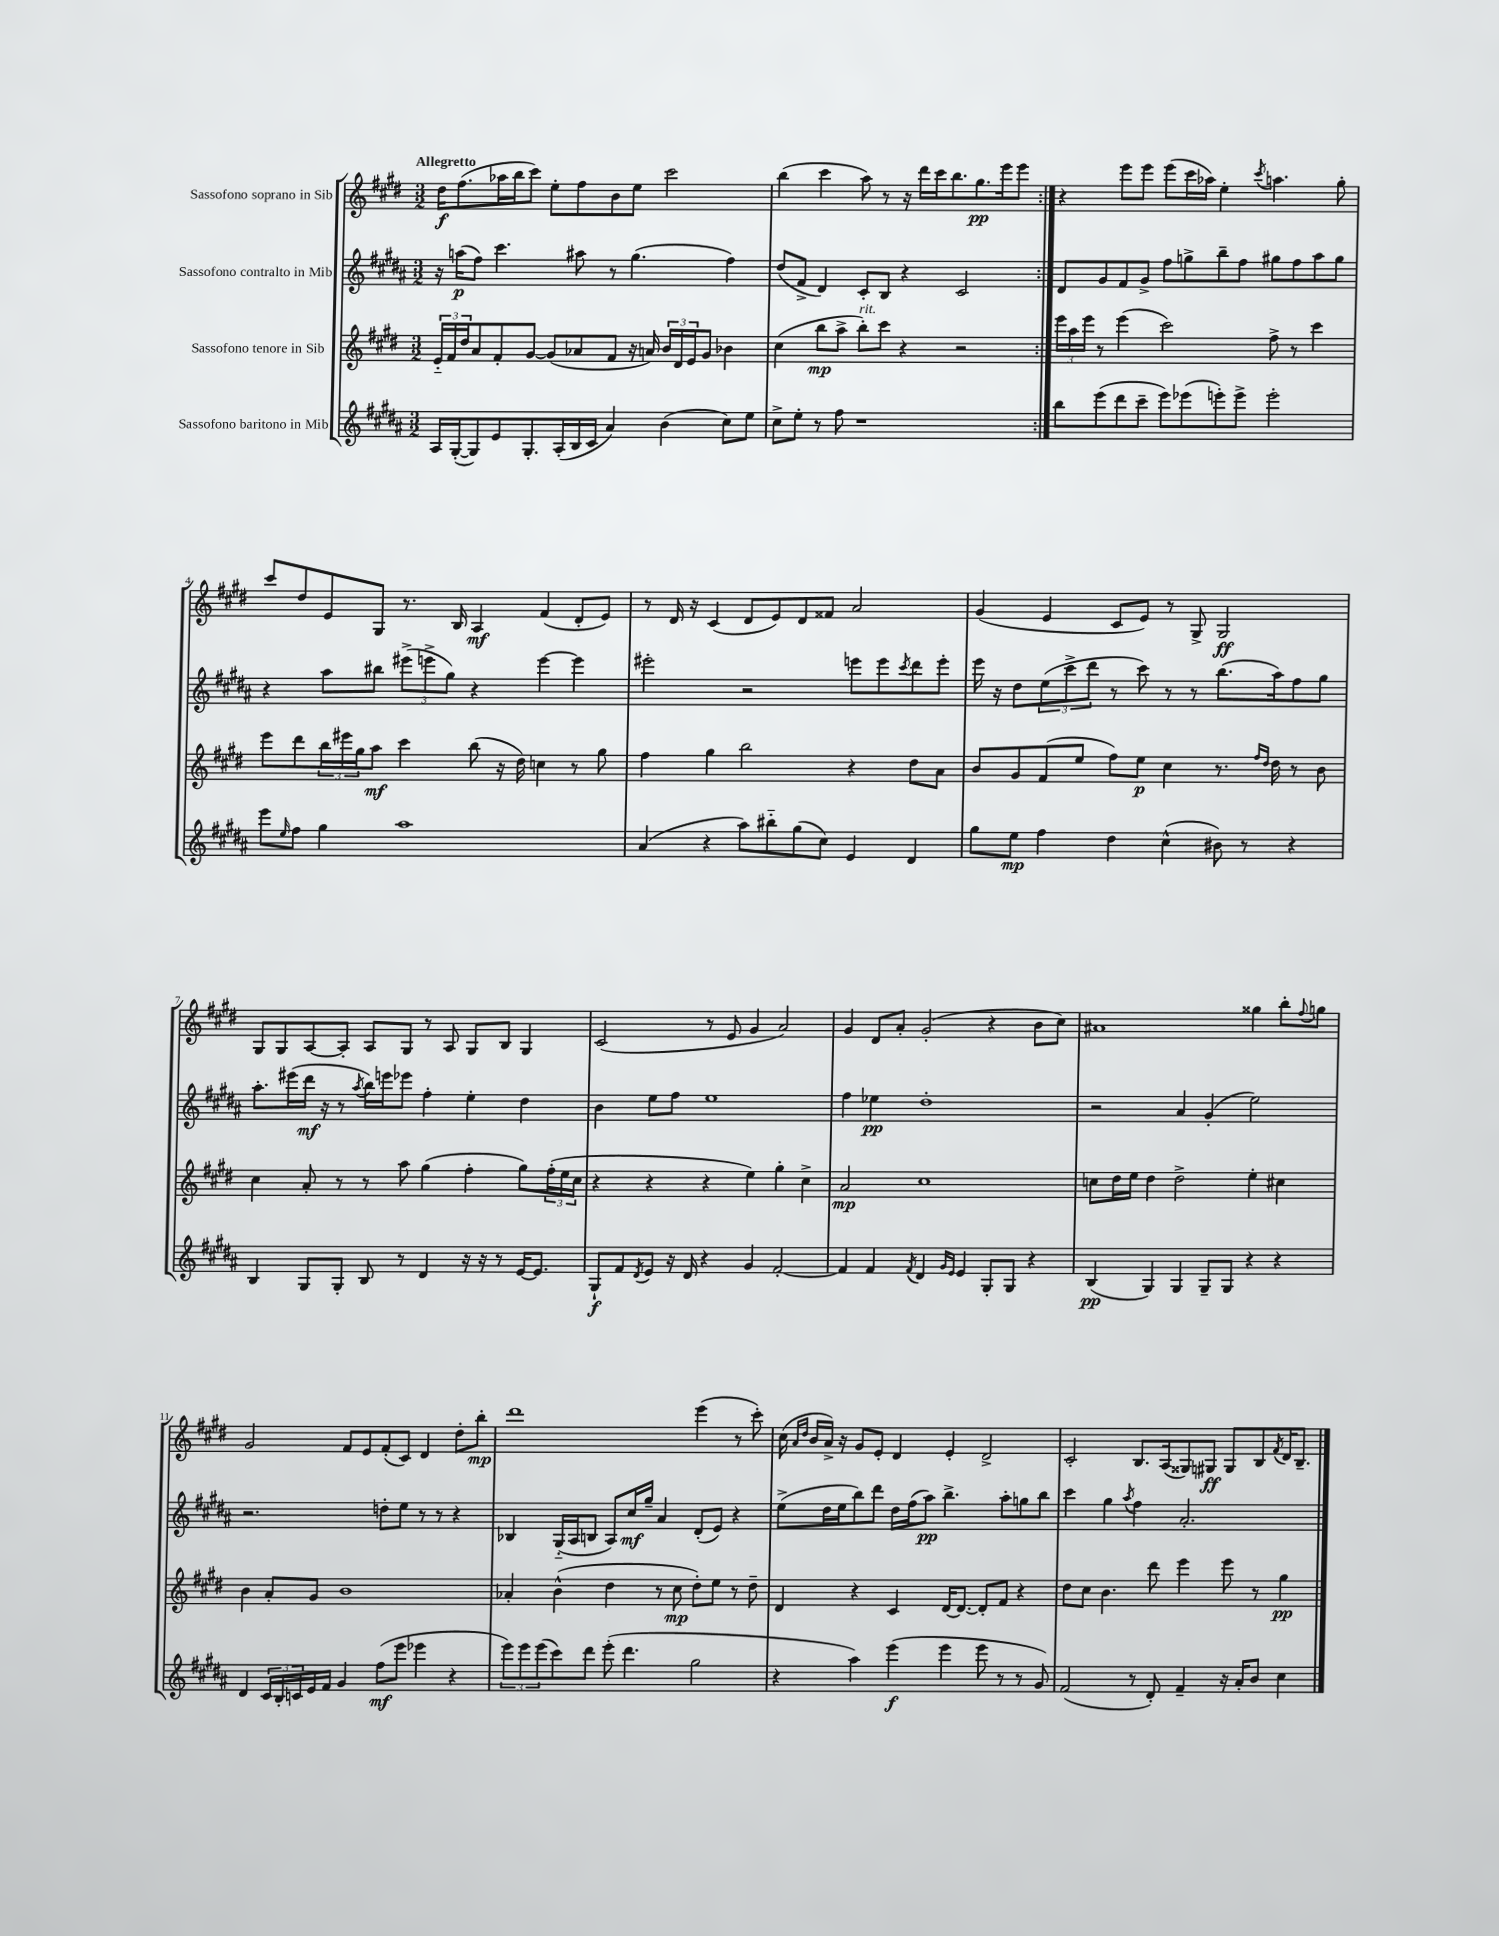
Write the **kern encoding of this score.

**kern	**dynam	**kern	**dynam	**kern	**dynam	**kern	**dynam
*part4	*part4	*part3	*part3	*part2	*part2	*part1	*part1
*staff4	*staff4	*staff3	*staff3	*staff2	*staff2	*staff1	*staff1
*I"Sassofono baritono in Mib	*	*I"Sassofono tenore in Sib	*	*I"Sassofono contralto in Mib	*	*I"Sassofono soprano in Sib	*
*clefG2	*	*clefG2	*	*clefG2	*	*clefG2	*
*k[f#c#g#d#a#]	*	*k[f#c#g#d#]	*	*k[f#c#g#d#a#]	*	*k[f#c#g#d#]	*
*M3/2	*	*M3/2	*	*M3/2	*	*M3/2	*
=1	=1	=1	=1	=1	=1	=1	=1
!	!	!	!	!	!	!LO:TX:a:B:t=Allegretto	!
16A#/LL	.	24e/LL	.	16r	.	16dd#\KL	f
.	.	24f#/	.	.	.	.	.
([16G#'/J	.	.	.	(16aan\KL	p	(8.ff#\	.
.	.	24dd#/J	.	.	.	.	.
8G#/])	.	8a/	.	8ff#\J)	.	.	.
8e/	.	8f#'/	.	4.ccc#\	.	16aa-X\L	.
.	.	.	.	.	.	16bb\J	.
8.G#'/	.	[8g#/J	.	.	.	8ccc#\J)	.
.	.	(8g#/L]	.	.	.	8ee'\L	.
(16A#'/L	.	.	.	.	.	.	.
16B/	.	8a-X/	.	8aa#X\	.	8ff#\	.
16c#/JJ	.	.	.	.	.	.	.
4a#/)	.	8f#/J	.	8r	.	8b\	.
.	.	16r	.	(4.gg#\	.	8ee\J	.
.	.	16an/)	.	.	.	.	.
(4b\	.	24b/LL	.	.	.	2ccc#\	.
.	.	24d#/	.	.	.	.	.
.	.	24e/J	.	.	.	.	.
.	.	8g#/J	.	.	.	.	.
8cc#\L)	.	4b-X\	.	4ff#\)	.	.	.
8ee\J	.	.	.	.	.	.	.
=2	=2	=2	=2	=2	=2	=2	=2
8cc#^\L	.	(4cc#\	.	(8dd#/L	.	(4bb\	.
8ee'\J	.	.	.	8f#^/J	.	.	.
8r	.	8bb\L	mp	4d#/)	.	4ccc#\	.
8ff#\	.	8aa^\J	.	.	.	.	.
!	!	!LO:TX:a:i:t=rit.	!	!	!	!	!
1r	.	8bb'\L)	.	8c#'/L	.	8aa\)	.
.	.	8ccc#\J	.	8B/J	.	8r	.
.	.	4r	.	4r	.	16r	.
.	.	.	.	.	.	16ddd#\LL	.
.	.	.	.	.	.	16ccc#\J	.
.	.	.	.	.	.	8.bb\	.
.	.	2r	.	2c#/	.	.	.
.	.	.	.	.	.	8.gg#\	pp
.	.	.	.	.	.	16eee\k	.
.	.	.	.	.	.	8eee\J	.
=3:|!	=3:|!	=3:|!	=3:|!	=3:|!	=3:|!	=3:|!	=3:|!
8bb\L	.	24eee\LL	.	8d#/L	.	4r	.
.	.	24aa\	.	.	.	.	.
.	.	24eee\JJ	.	.	.	.	.
(8eee\	.	8r	.	8g#/	.	.	.
8ddd#\	.	(4eee\	.	8f#/	.	8eee\L	.
8ccc#~\J	.	.	.	8g#^/J	.	8eee\J	.
8eee\L)	.	2ccc#\)	.	8ff#\L	.	(8eee\L	.
(8eee-X\	.	.	.	8ggn^\	.	16ccc#\L	.
.	.	.	.	.	.	16aa-X\JJ)	.
8eeen'\)	.	.	.	8bb~\	.	4ee'\	.
8eee^\J	.	.	.	8ff#\J	.	.	.
.	.	.	.	.	.	8qccc#/	.
2eee'\	.	8ff#^\	.	8gg#X\L	.	4.aan\	.
.	.	8r	.	8ff#\	.	.	.
.	.	4ccc#\	.	8aa#\	.	.	.
.	.	.	.	8gg#\J	.	8gg#'\	.
!!LO:LB:g=z
=4	=4	=4	=4	=4	=4	=4	=4
8eee\L	.	8eee\L	.	4r	.	8ccc#/L	.
16qqee/	.	.	.	.	.	.	.
8ff#\J	.	8ddd#\	.	.	.	8dd#/	.
4gg#\	.	24bb\L	.	8aa#\L	.	8e/	.
.	.	24eee#X\	.	.	.	.	.
.	.	24gg#\J	.	.	.	.	.
.	.	8aa\J	mf	8bb#X\J	.	8G#/J	.
1aa#	.	4ccc#\	.	(12eee#X^\L	.	8.r	.
.	.	.	.	12eeen^\	.	.	.
.	.	.	.	12gg#\J)	.	.	.
.	.	.	.	.	.	16B/	.
.	.	(8bb\	.	4r	.	4A/	mf
.	.	16r	.	.	.	.	.
.	.	16dd#\)	.	.	.	.	.
.	.	4ccn\	.	[4eee\	.	(4f#/	.
.	.	8r	.	4eee\]	.	8d#'/L	.
.	.	8gg#\	.	.	.	8e/J)	.
=5	=5	=5	=5	=5	=5	=5	=5
(4a#/	.	4ff#\	.	2eee#X'\	.	8r	.
.	.	.	.	.	.	16d#/	.
.	.	.	.	.	.	16r	.
4r	.	4gg#\	.	.	.	(4c#/	.
8aa#\L)	.	2bb\	.	2r	.	8d#/L	.
8bb#X\	.	.	.	.	.	8e/)	.
(8gg#\	.	.	.	.	.	8d#/	.
8cc#\J)	.	.	.	.	.	8f##X/J	.
4e/	.	4r	.	8eeen\L	.	2a/	.
.	.	.	.	8eee\	.	.	.
.	.	.	.	8qccc#/	.	.	.
4d#/	.	8dd#\L	.	8ddd#\	.	.	.
.	.	8a\J	.	8eee'\J	.	.	.
=6	=6	=6	=6	=6	=6	=6	=6
8gg#\L	.	8b/L	.	16eee\	.	(4g#/	.
.	.	.	.	16r	.	.	.
8ee\J	mp	8g#/	.	8dd#\L	.	.	.
4ff#\	.	(8f#/	.	(12ee\	.	4e/	.
.	.	.	.	12ccc#^\	.	.	.
.	.	8ee/J	.	.	.	.	.
.	.	.	.	12ddd#\J	.	.	.
4dd#\	.	8ff#\L)	.	8r	.	8c#/L	.
.	.	8ee\J	p	8ccc#\)	.	8e/J)	.
(4cc#^^\	.	4cc#\	.	8r	.	8r	.
.	.	.	.	8r	.	8G#^/	.
8b#X\)	.	8.r	.	(8.bb\L	.	2G#/	ff
8r	.	.	.	.	.	.	.
.	.	16qqff#/LL	.	.	.	.	.
.	.	16qqdd#/JJ	.	.	.	.	.
.	.	16dd#\	.	16aa#\k)	.	.	.
4r	.	8r	.	8ff#\	.	.	.
.	.	8b\	.	8gg#\J	.	.	.
!!LO:LB:g=z
=7	=7	=7	=7	=7	=7	=7	=7
4B/	.	4cc#\	.	8.aa#'\L	.	8G#/L	.
.	.	.	.	.	.	8G#/	.
.	.	.	.	(16eee#X\L	.	.	.
8G#/L	.	8a'/	.	16ddd#\JJ	mf	[8A/	.
.	.	.	.	16r	.	.	.
8G#'/J	.	8r	.	8r	.	8A'/J]	.
.	.	.	.	8qaa#/	.	.	.
8B/	.	8r	.	16bb\LL)	.	8A/L	.
.	.	.	.	16eeen\J	.	.	.
8r	.	8aa\	.	8eee-X\J	.	8G#/J	.
4d#/	.	(4gg#\	.	4ff#'\	.	8r	.
.	.	.	.	.	.	8A/	.
16r	.	4ff#'\	.	4ee'\	.	8G#/L	.
16r	.	.	.	.	.	.	.
8r	.	.	.	.	.	8B/J	.
[16e/KL	.	8gg#\L)	.	4dd#\	.	4G#/	.
8.e/J]	.	.	.	.	.	.	.
.	.	(24ff#'\L	.	.	.	.	.
.	.	24ee\	.	.	.	.	.
.	.	24cc#\JJ	.	.	.	.	.
=8	=8	=8	=8	=8	=8	=8	=8
8G#`/L	f	4r	.	4b\	.	(2c#/	.
8f#/	.	.	.	.	.	.	.
8qd#/	.	.	.	.	.	.	.
8e/J	.	4r	.	8ee\L	.	.	.
16r	.	.	.	8ff#\J	.	.	.
16d#/	.	.	.	.	.	.	.
4r	.	4r	.	1ee	.	8r	.
.	.	.	.	.	.	8e/	.
4g#/	.	4ee\)	.	.	.	4g#/	.
[2f#'/	.	4gg#'\	.	.	.	2a/)	.
.	.	4cc#^\	.	.	.	.	.
=9	=9	=9	=9	=9	=9	=9	=9
4f#/]	.	2a/	mp	4ff#\	.	4g#/	.
4f#/	.	.	.	4ee-X\	pp	8d#/L	.
.	.	.	.	.	.	8a'/J	.
8qf#/	.	.	.	.	.	.	.
4d#/	.	1cc#	.	1dd#'	.	(2g#'/	.
16qqg#/LL	.	.	.	.	.	.	.
16qqe/JJ	.	.	.	.	.	.	.
4e/	.	.	.	.	.	.	.
8G#'/L	.	.	.	.	.	4r	.
8G#/J	.	.	.	.	.	.	.
4r	.	.	.	.	.	8b\L	.
.	.	.	.	.	.	8cc#\J)	.
=10	=10	=10	=10	=10	=10	=10	=10
(4B/	pp	8ccn\L	.	2r	.	1a#X	.
.	.	16dd#\L	.	.	.	.	.
.	.	16ee\JJ	.	.	.	.	.
4G#/)	.	4dd#\	.	.	.	.	.
4G#/	.	2dd#^\	.	4a#/	.	.	.
8G#~/L	.	.	.	(4g#'/	.	.	.
8G#/J	.	.	.	.	.	.	.
4r	.	4ee'\	.	2ee\)	.	4gg##X\	.
4r	.	4cc#X\	.	.	.	8bb'\L	.
.	.	.	.	.	.	8qqff#/	.
.	.	.	.	.	.	8ggn\J	.
!!LO:LB:g=z
=11	=11	=11	=11	=11	=11	=11	=11
4d#/	.	4b\	.	2.r	.	2g#/	.
24c#/LL	.	8a'/L	.	.	.	.	.
24B'/	.	.	.	.	.	.	.
24cn/	.	.	.	.	.	.	.
16e/	.	8g#/J	.	.	.	.	.
16f#/JJ	.	.	.	.	.	.	.
4g#/	.	1b	.	.	.	8f#/L	.
.	.	.	.	.	.	8e/	.
(8ff#\L	mf	.	.	8ddn'\L	.	(8f#'/	.
8eee\J	.	.	.	8ee\J	.	8c#/J)	.
4eee-X\	.	.	.	8r	.	4d#/	.
.	.	.	.	8r	.	.	.
4r	.	.	.	4r	.	8dd#'\L	.
.	.	.	.	.	.	8bb'\J	mp
=12	=12	=12	=12	=12	=12	=12	=12
12eee\L)	.	4a-X'/	.	4B-X/	.	1ddd#	.
12eee\	.	.	.	.	.	.	.
(12eee\	.	.	.	.	.	.	.
8ccc#\)	.	(4b^^\	.	(16G#/LL	.	.	.
.	.	.	.	16A#/J	.	.	.
8ddd#\J	.	.	.	8Bn/J	.	.	.
(8eee'\	.	4dd#\	.	8A#/L)	.	.	.
4.ddd#\	.	.	.	16cc#/L	mf	.	.
.	.	.	.	16gg#~/JJ	.	.	.
.	.	8r	.	4a#/	.	.	.
.	.	8cc#\	mp	.	.	.	.
2gg#\	.	8dd#'\L)	.	(8d#'/L	.	(4eee\	.
.	.	8ee\J	.	8e/J)	.	.	.
.	.	8r	.	4r	.	8r	.
.	.	8dd#~\	.	.	.	8ccc#'\)	.
=13	=13	=13	=13	=13	=13	=13	=13
4r	.	4d#/	.	(8ee^\L	.	(16cc#\	.
.	.	.	.	.	.	16qqa/LL	.
.	.	.	.	.	.	16qqdd#/JJ	.
.	.	.	.	.	.	16b/LL	.
.	.	.	.	16dd#\L	.	16a^/JJ)	.
.	.	.	.	16ee\J	.	16r	.
4aa#\)	.	4r	.	8bb\)	.	8g#/L	.
.	.	.	.	8ddd#\J	.	8e'/J	.
(4eee\	f	4c#/	.	16dd#\LL	.	4d#/	.
.	.	.	.	(16ff#\J	.	.	.
.	.	.	.	8aa#\J)	pp	.	.
4eee\	.	[16d#/KL	.	4.bb^\	.	4e'/	.
.	.	8.d#/J_	.	.	.	.	.
8eee\	.	8d#'/L]	.	.	.	2d#^/	.
8r	.	8f#/J	.	8aa#'\L	.	.	.
8r	.	4r	.	8ggn\	.	.	.
8g#/)	.	.	.	8bb\J	.	.	.
=14	=14	=14	=14	=14	=14	=14	=14
(2f#/	.	8dd#\L	.	4ccc#\	.	2c#'/	.
.	.	8cc#\J	.	.	.	.	.
.	.	4.b\	.	4gg#\	.	.	.
.	.	.	.	8qaa#/	.	.	.
8r	.	.	.	4ff#\	.	8.B/L	.
8d#'/)	.	8ddd#\	.	.	.	.	.
.	.	.	.	.	.	(16A/k	.
4f#~/	.	4eee\	.	2.a#'/	.	8G##X/)	.
.	.	.	.	.	.	8G#X/J	ff
16r	.	8eee\	.	.	.	8G#/L	.
16a#'/KL	.	.	.	.	.	.	.
8b/J	.	8r	.	.	.	8B/	.
.	.	.	.	.	.	8qf#/	.
4cc#\	.	4gg#\	pp	.	.	16d#/K	.
.	.	.	.	.	.	8.B~/J	.
==	==	==	==	==	==	==	==
*-	*-	*-	*-	*-	*-	*-	*-
